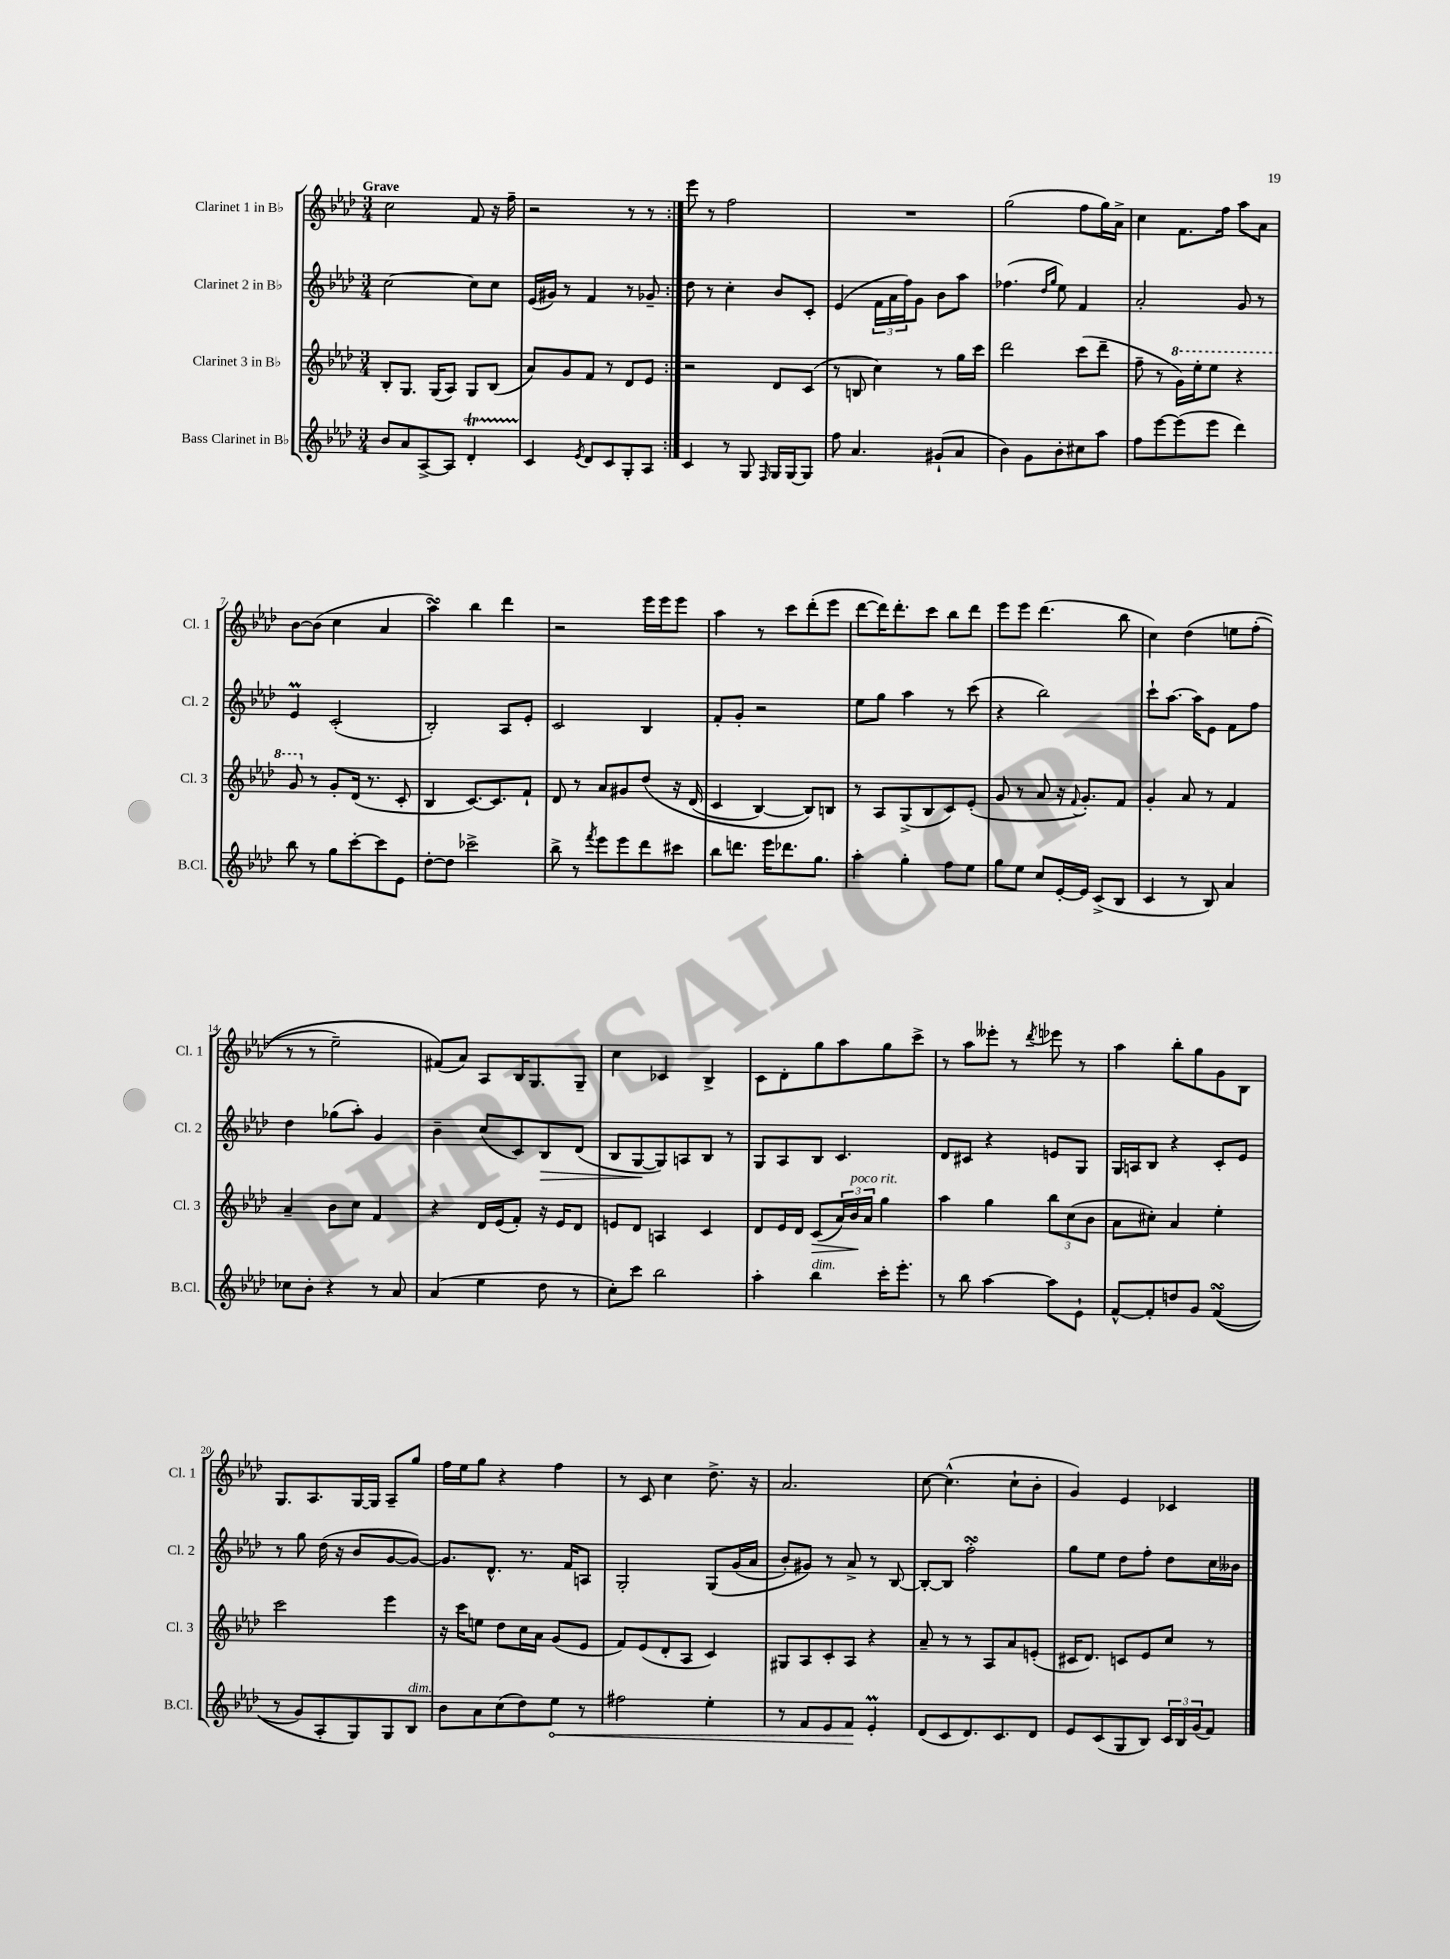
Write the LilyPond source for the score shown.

<<
\new StaffGroup <<
\new Staff = "s0" \with { instrumentName = "Clarinet 1 in Bb" shortInstrumentName = "Cl. 1" } {
    \clef treble \key aes \major \numericTimeSignature \time 3/4 \tempo "Grave"
    \repeat volta 2 { c''2 f'8 r16 f''16-- |
    r2 r8 r8 | }
    ees'''8 r8 f''2 |
    R2. |
    g''2( f''8 g''16) aes'16-> |
    c''4 f'8. f''16 aes''8 aes'8 |
    bes'8~ bes'8( c''4 aes'4 |
    aes''4\turn) bes''4 des'''4 |
    r2 ees'''16 ees'''16 ees'''8 |
    aes''4 r8 c'''8 des'''8-.( ees'''8 |
    des'''8~ des'''16) des'''8.-. c'''8 bes''8 des'''8 |
    ees'''8 ees'''8 des'''4.( bes''8 |
    c''4) des''4\( e''8 f''8-.( |
    r8 r8 ees''2--) |
    fis'8(\) aes'8) aes8 bes16 g8. g8-- |
    c''4 ces'4 bes4-> |
    c'8 des'8-. g''8 aes''8 g''8 c'''8-> |
    r8 aes''8 eeses'''8-. r8 \acciaccatura { des'''8 } ees'''8 r8 |
    aes''4 bes''8-. g''8 g'8 bes8 |
    g8. aes8. g16~ g16 aes8-- g''8 |
    f''16 ees''16 g''8 r4 f''4 |
    r8 c'8 c''4 des''8.-> r16 |
    aes'2. |
    c''8~ c''4.-^( c''8-! bes'8-. |
    g'4) ees'4 ces'4 \bar "|." |
}
\new Staff = "s1" \with { instrumentName = "Clarinet 2 in Bb" shortInstrumentName = "Cl. 2" } {
    \clef treble \key aes \major \numericTimeSignature \time 3/4
    \repeat volta 2 { c''2~ c''8 c''8 |
    ees'16( gis'16) r8 f'4 r8 ges'8-- | }
    des''8 r8 c''4-. bes'8 c'8-. |
    ees'4( \tuplet 3/2 { f'16 aes'16 f''16) } g'8 bes'8 aes''8 |
    fes''4.( \grace { des''16 g''16 } ees''8) f'4 |
    aes'2-. g'8 r8 |
    ees'4\prall c'2-.( |
    bes2-.) aes8 ees'8-. |
    c'2 bes4 |
    f'8-. g'8-. r2 |
    ees''8 g''8 aes''4 r8 c'''8( |
    r4 bes''2) |
    c'''8-! aes''8.~ aes''16 ees'8 f'8 f''8 |
    des''4 ges''8( aes''8-.) g'4 |
    bes'4-- c''8( c'8) bes8\> des'8( |
    bes8 g8~\! g8) a8 bes8 r8 |
    g8 aes8 bes8 c'4. |
    des'8 cis'8 r4 e'8 g8 |
    g16 a16 bes8 r4 c'8-. ees'8 |
    r8 g''8 des''16( r16 bes'8 g'8~ g'8~) |
    g'8. des'8.-^ r8. f'16 a8 |
    g2-. g8\( g'16( aes'16 |
    bes'8-.) gis'8\) r8 aes'8-> r8 bes8~ |
    bes8~-. bes8 f''2-.\turn |
    g''8 ees''8 des''8 f''8-. des''8 c''16 beses'16 \bar "|." |
}
\new Staff = "s2" \with { instrumentName = "Clarinet 3 in Bb" shortInstrumentName = "Cl. 3" } {
    \clef treble \key aes \major \numericTimeSignature \time 3/4
    \repeat volta 2 { bes8-. g8. g16( aes8) g8 bes8( |
    aes'8) g'8 f'8 r8 des'8 ees'8 | }
    r2 des'8 c'8( |
    r8 b8 c''4) r8 g''16 c'''16 |
    des'''2 c'''8( des'''8-- |
    f''8-- r8 \ottava #1 g''16) ees'''16-. ees'''8 r4 |
    g''8 \ottava #0 r8 g'8-. des'16( r8. c'8-. |
    bes4 c'8.~) c'8. f'8-! |
    des'8 r8 aes'8 gis'8 des''8\( r16 des'16( |
    c'4 bes4~) bes8\) b8 |
    r8 aes8 g8->( bes8 c'8) ees'8-.( |
    g'8 r8 aes'8 r16 \appoggiatura { f'8 } g'8.-.) f'8 |
    g'4-. aes'8 r8 f'4 |
    aes'4-- bes'8 c''8 f'4 |
    r4 des'16 ees'16( f'8-.) r16 ees'16 des'8 |
    e'8 des'8 a4 c'4 |
    des'8 ees'16 des'16 c'8\>( \tuplet 3/2 { aes'16) bes'16\!^\markup { \italic "poco rit." } aes'16 } g''4 |
    aes''4 g''4 \tuplet 3/2 { bes''8 c''8( bes'8 } |
    aes'8 cis''8-.) aes'4 ees''4-. |
    c'''2 ees'''4 |
    r16 c'''16 e''8 des''8 c''16 aes'16 g'8( ees'8 |
    f'8) ees'8( des'8-. aes8 c'4) |
    gis8 aes8 c'8-. aes8 r4 |
    aes'8-- r8 r8 aes8 aes'8 e'8-.( |
    cis'16 des'8.) c'8 ees'8 c''8 r8 \bar "|." |
}
\new Staff = "s3" \with { instrumentName = "Bass Clarinet in Bb" shortInstrumentName = "B.Cl." } {
    \clef treble \key aes \major \numericTimeSignature \time 3/4
    \repeat volta 2 { bes'8 aes'8 aes8~-> aes8 des'4-.\startTrillSpan |
    c'4\stopTrillSpan \acciaccatura { ees'8 } des'8 c'8 g8-. aes8 | }
    c'4 r8 g8 \grace { f16 } g16 g16~ g8 |
    f''8 aes'4. gis'8-!( aes'8 |
    bes'4) g'8 bes'8-. cis''8 aes''8 |
    f''8 ees'''8~ ees'''8( ees'''8 des'''4) |
    bes''8 r8 g''8 c'''8~-. c'''8 ees'8 |
    des''8~-. des''8 ces'''2-> |
    bes''8-> r8 \acciaccatura { f'''8 } ees'''8 ees'''8 des'''8 cis'''8 |
    bes''8 d'''8. ees'''16 des'''8. g''8. |
    aes''4-. g''4-. f''8 ees''8 |
    g''8 ees''8 c''8 ees'16~-. ees'16 c'8->( bes8 |
    c'4 r8 bes8) aes'4 |
    ces''8 bes'8-. r4 r8 aes'8 |
    aes'4( ees''4 des''8 r8 |
    c''8-.) c'''8 bes''2 |
    aes''4-. bes''4^\markup { \italic "dim." } c'''16-. ees'''8.-. |
    r8 bes''8 aes''4~ aes''8 ees'8-! |
    f'8~-^ f'8-. d''8 g'8 f'4\turn(\( |
    r8 g'8) aes8-. g8\) g8 bes8^\markup { \italic "dim." } |
    bes'8 aes'8 c''8( des''8) \once \override Hairpin.circled-tip = ##t ees''8\< r8 |
    fis''2 ees''4-. |
    r8 f'8 ees'8 f'8\! ees'4-.\prall |
    des'8( c'8 des'8.) c'8. des'8 |
    ees'8 c'8( g8 bes8) \tuplet 3/2 { c'16 bes16 g'16( } f'8) \bar "|." |
}
>>
>>
